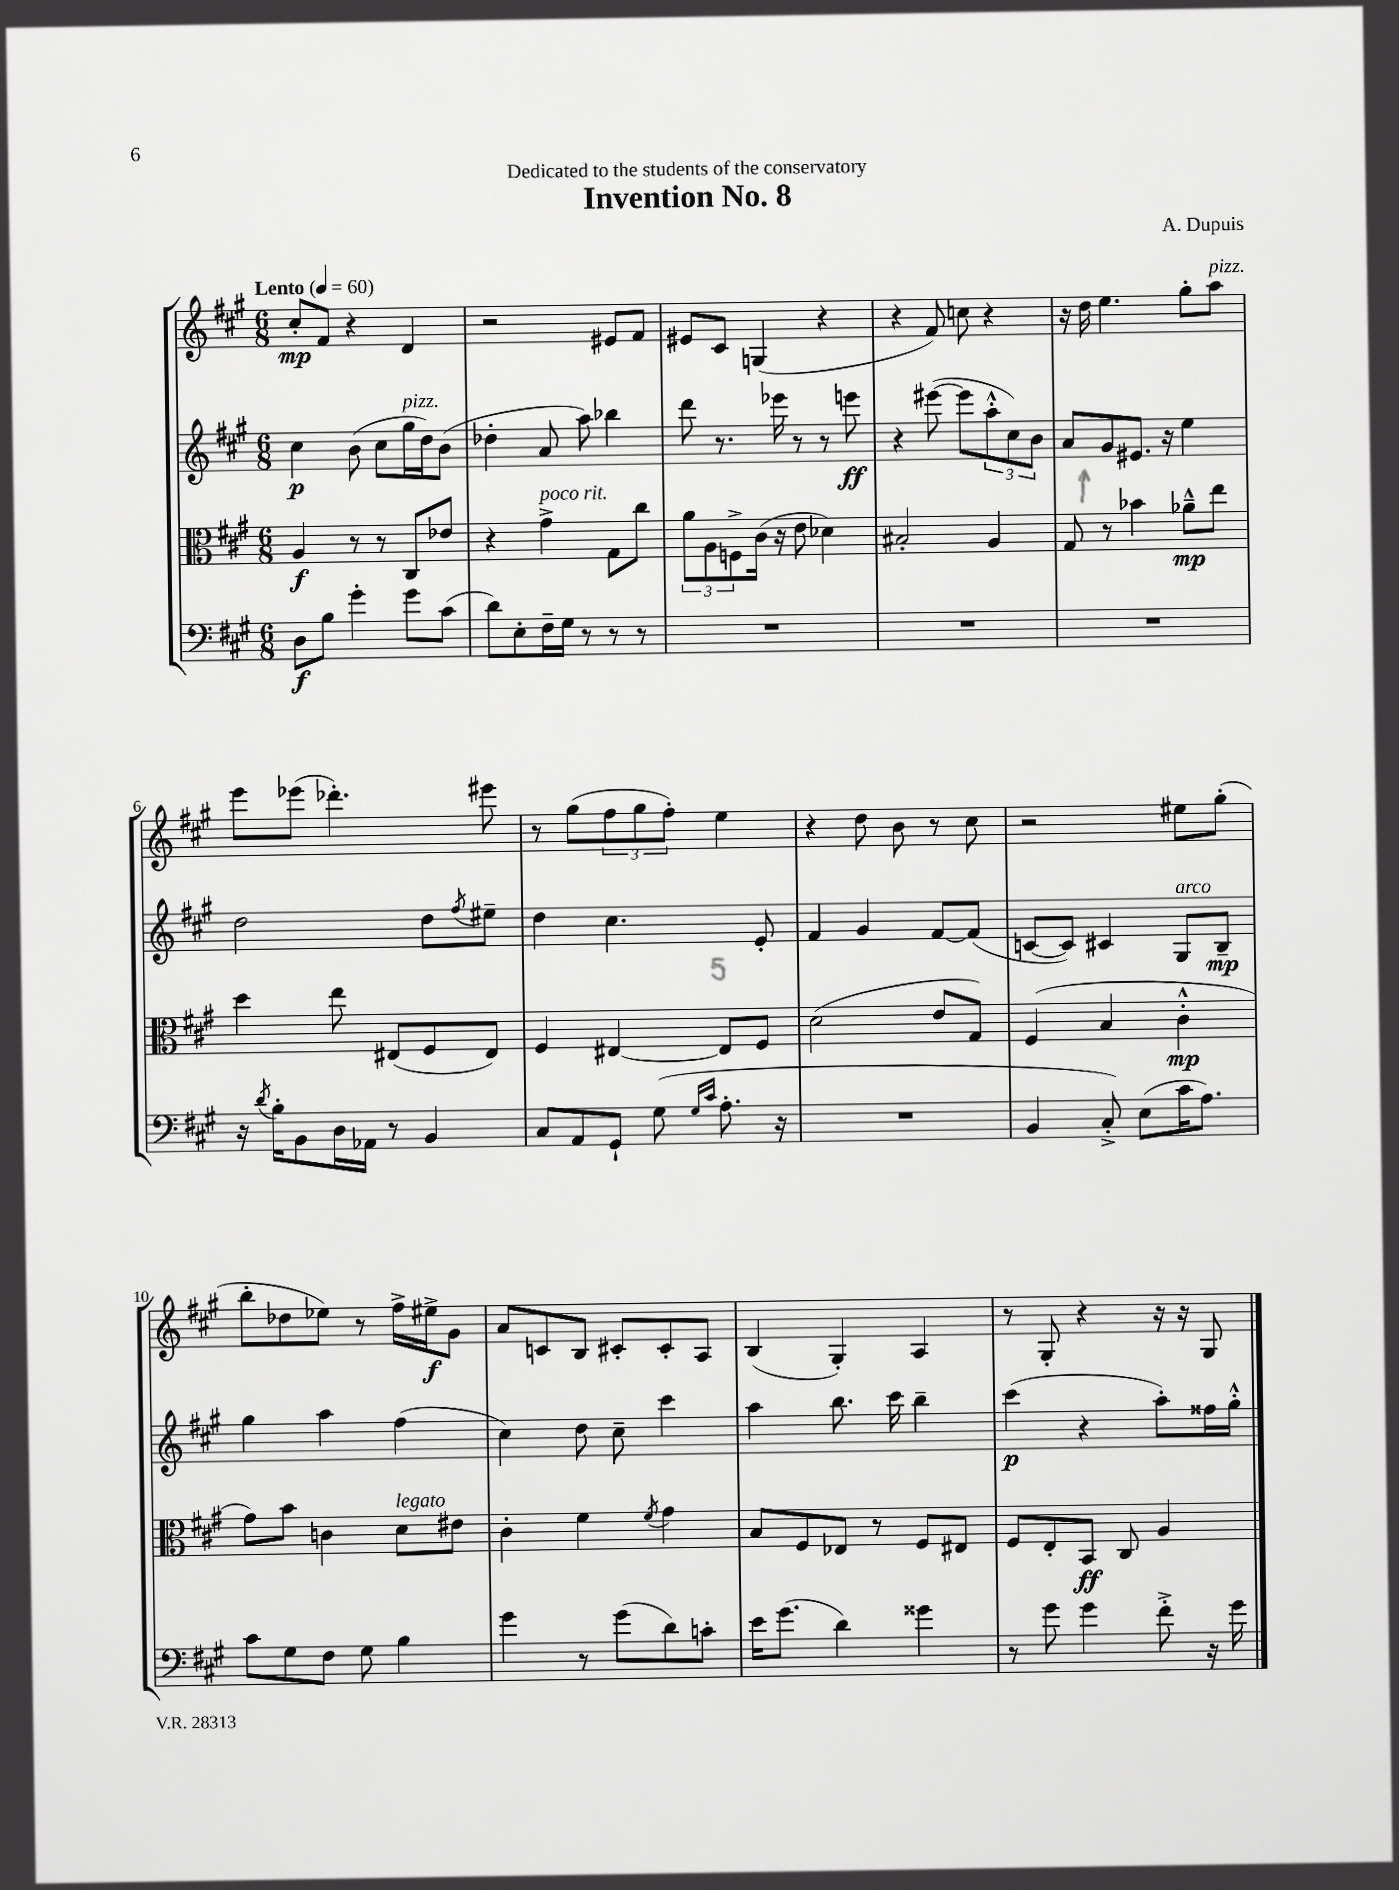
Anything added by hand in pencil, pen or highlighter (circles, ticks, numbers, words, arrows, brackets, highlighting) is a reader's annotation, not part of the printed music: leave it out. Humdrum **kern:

**kern	**kern	**kern	**kern
*staff4	*staff3	*staff2	*staff1
*clefF4	*clefC3	*clefG2	*clefG2
*k[f#c#g#]	*k[f#c#g#]	*k[f#c#g#]	*k[f#c#g#]
*M6/8	*M6/8	*M6/8	*M6/8
*MM60	*MM60	*MM60	*MM60
8D	4A	4cc#	8cc#'
8B	.	.	8f#
4g#'	8r	(8b	4r
.	8r	8cc#	.
8g#	8C#	16gg#	4d
.	.	16dd)	.
(8c#	8e-	(8b	.
=	=	=	=
8d)	4r	4dd-'	2r
8E'	.	.	.
16F#~	4g#^	8a	.
16G#	.	.	.
8r	.	8aa)	.
8r	8G#	4bb-	8e#
8r	8cc#	.	8f#
=	=	=	=
2.r	12a	8ddd	8e#
.	12A	.	.
.	.	8.r	8c#
.	12F^	.	.
.	(16c#	.	(4G
.	16r	16eee-	.
.	8e	8r	.
.	4d-)	8r	4r
.	.	8eee	.
=	=	=	=
2.r	2B#'	4r	4r
.	.	([8eee#	8f#)
.	.	8eee#]	8cc
.	4A	12aa'^^	4r
.	.	12cc#)	.
.	.	12b	.
=	=	=	=
2.r	8G#	8a	16r
.	.	.	16dd
.	8r	8g#	4.ee
.	4b-	8.e#	.
.	.	16r	.
.	8a-~^^	4ee	8gg#'
.	8ee	.	8aa
=	=	=	=
16r	4dd	2dd	8eee
8qd	.	.	.
16B'	.	.	.
8BB	.	.	(8eee-
16D	8ee	.	4.ddd-')
16AA-	.	.	.
8r	(8E#	.	.
4BB	8F#	8dd	.
.	.	8qff#	.
.	8E#)	8ee#~	8eee#
=	=	=	=
8C#	4F#	4dd	8r
8AA	.	.	(8gg#
8GG#`	[4E#	4.cc#	12ff#
.	.	.	12gg#
(8G#	.	.	.
.	.	.	12ff#')
16qqG#	.	.	.
16qqc#	.	.	.
8.A'	8E#]	.	4ee
.	8F#	8e'	.
16r	.	.	.
=	=	=	=
2.r	(2d	4f#	4r
.	.	4g#	8dd
.	.	.	8b
.	8e	[8f#	8r
.	8G#)	(8f#]	8cc#
=	=	=	=
4BB	(4F#	[8c	2r
.	.	8c])	.
8C#'^)	4B	4c#	.
(8E	.	.	.
16c#	4c#'^^	8G#	8ee#
8.A)	.	.	.
.	.	8B~	(8gg#'
=	=	=	=
8c#	8g#)	4gg#	8bb'
8G#	8b	.	8dd-
8F#	4c	4aa	8ee-)
8G#	.	.	8r
4B	8d	(4ff#	16ff#^
.	.	.	16ee#^
.	8e#	.	8g#
=	=	=	=
4g#	4c#'	4cc#)	8a
.	.	.	8c
8r	4f#	8dd	8B
(8g#	.	8cc#~	8c#'
.	8qf#	.	.
8d)	4g#	4ccc#	8c#'
8c'	.	.	8A
=	=	=	=
16e	8B	4aa	(4B
(8.g#	.	.	.
.	8F#	.	.
4d)	8E-	8.bb	4G#')
.	8r	.	.
.	.	16ccc#	.
4g##	8F#	4bb~	4A
.	8E#	.	.
=	=	=	=
8r	8F#	(4ccc#	8r
8g#	8E'	.	8G#'
4g#	8BB	4r	4r
.	8C#	.	.
8f#'^	4A	8aa')	16r
.	.	.	16r
16r	.	16ff##	8G#
16g#	.	16gg#'^^	.
==	==	==	==
*-	*-	*-	*-
